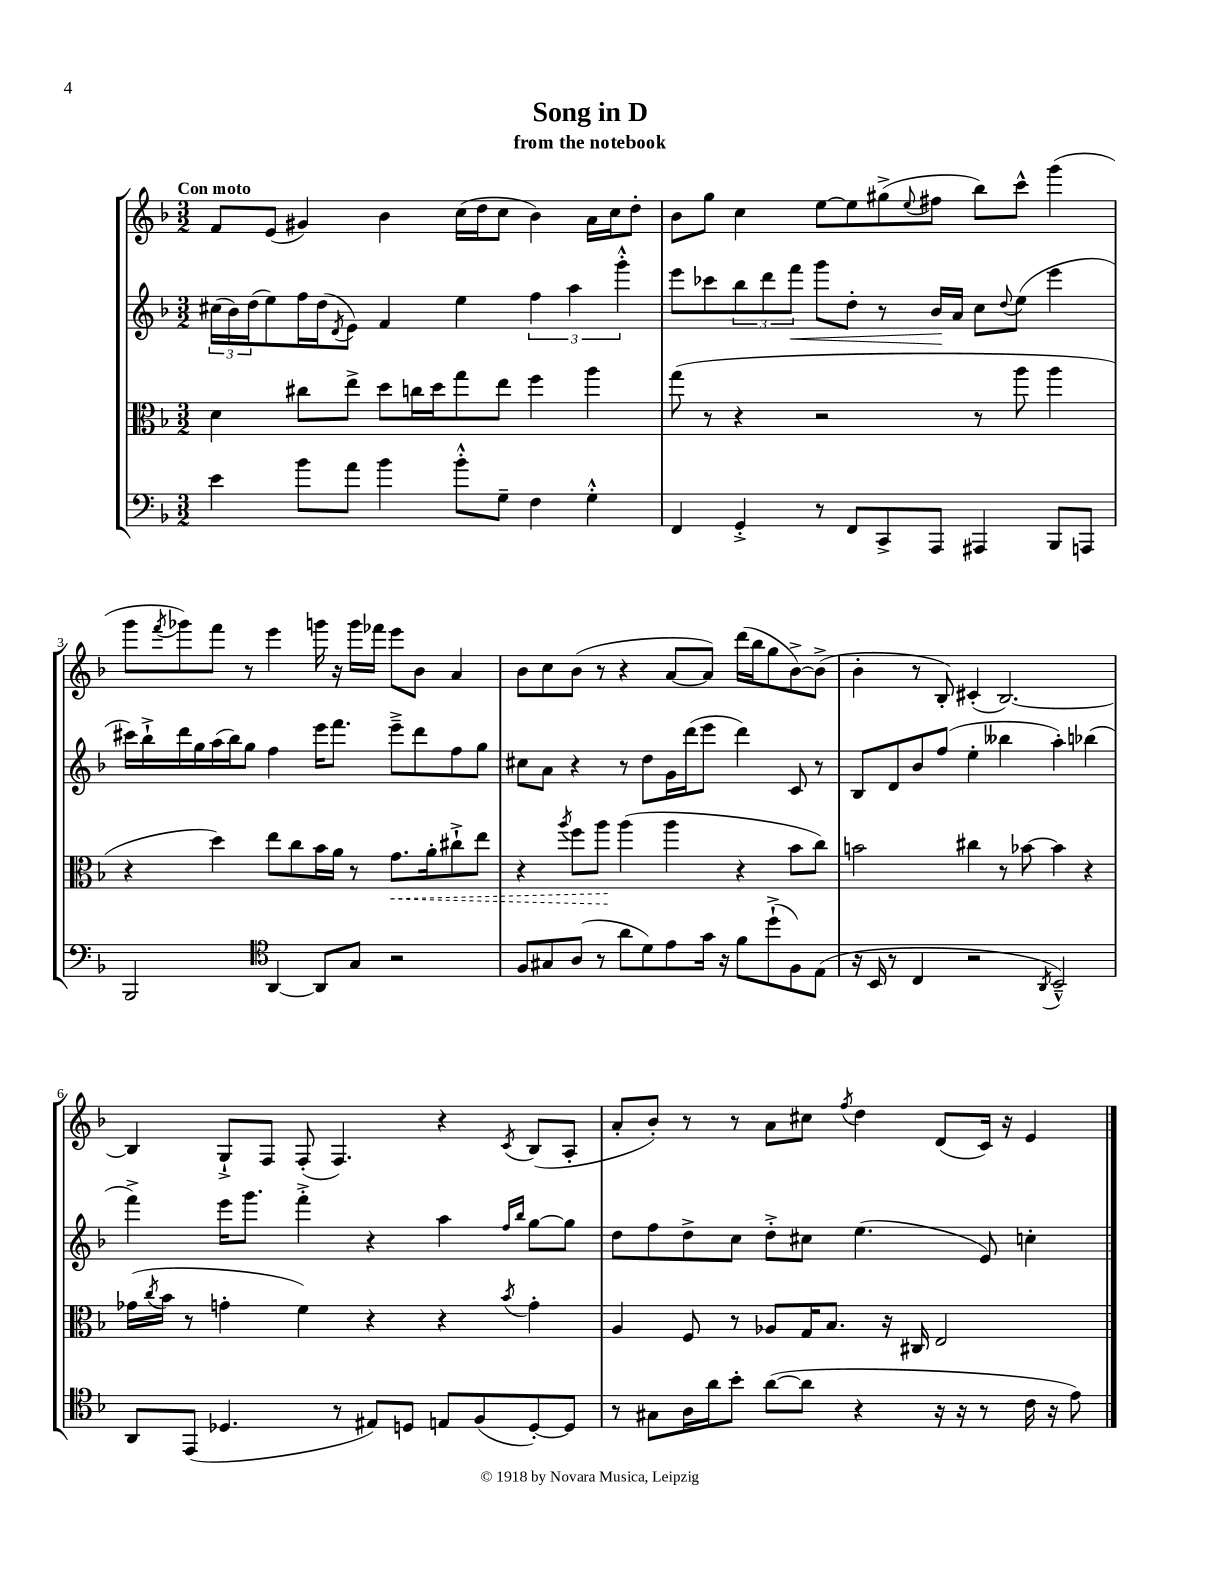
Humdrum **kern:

**kern	**kern	**kern	**kern
*staff4	*staff3	*staff2	*staff1
*clefF4	*clefC3	*clefG2	*clefG2
*k[b-]	*k[b-]	*k[b-]	*k[b-]
*M3/2	*M3/2	*M3/2	*M3/2
4e\	4d\	(24cc#\LL	8f/L
.	.	24b-\)	.
.	.	(24dd\J	.
.	.	8ee\)	(8e/J
8b-\L	8cc#\L	16ff\L	4g#/)
.	.	(16dd\J	.
.	.	8qd/	.
8a\J	8ee^\J	8e\J)	.
4b-\	8dd\L	4f/	4b-\
.	16cc\L	.	.
.	16dd\J	.	.
8b-'^^\L	8gg\	4ee\	(16cc\LL
.	.	.	16dd\J
8G~\J	8ee\J	.	8cc\J
4F\	4ff\	6ff\	4b-\)
.	.	6aa\	.
4G'^^\	4aa\	.	16a\LL
.	.	.	16cc\J
.	.	6ggg'^^\	.
.	.	.	8dd'\J
=	=	=	=
4FF/	(8gg\	8eee\L	8b-\L
.	8r	8ccc-\	8gg\J
4GG'^/	4r	12bb-\	4cc\
.	.	12ddd\	.
.	.	12fff\J	.
8r	2r	8ggg\L	[8ee\L
8FF/L	.	8dd'\J	8ee\]
8CC^/	.	8r	(8gg#^\
.	.	.	8qqee/
8AAA/J	.	16b-/LL	8ff#\J
.	.	16a/JJ	.
4AAA#/	8r	8cc\L	8bb-\L)
.	.	8qqdd/	.
.	8aa\	(8ee\J	8ccc^^\J
8BBB-/L	4aa\	4eee\	(4ggg\
8AAA/J	.	.	.
=	=	=	=
2BBB-/	4r	16ccc#\LL)	8ggg\L
.	.	16bb-`^\	.
.	.	.	8qfff/
.	.	16ddd\	8ggg-\)
.	.	16gg\	.
.	4dd\)	(16aa\	8fff\J
.	.	16bb-\J)	.
.	.	8gg\J	8r
*clefC4	*	*	*
[4AA/	8ee\L	4ff\	4eee\
.	8cc\	.	.
8AA/]L	16b-\L	16eee\LK	16ggg\
.	16a\JJ	8.fff\J	16r
8G/J	8r	.	16ggg\LL
.	.	.	16fff-\JJ
2r	8.g\L	8eee~^\L	8eee\L
.	.	8ddd\	8b-\J
.	16a'\k	.	.
.	8cc#`^\	8ff\	4a/
.	8ee\J	8gg\J	.
=	=	=	=
8F/L	4r	8cc#\L	8b-\L
8G#/	.	8a\J	8cc\
.	8qaa/	.	.
(8A/J	8ff\L	4r	(8b-\J
8r	8aa\J	.	8r
8a\L	(4aa\	8r	4r
8d\)	.	8dd\L	.
8e\	4aa\	16g\L	[8a/L
.	.	(16ddd\J	.
16g\Jk	.	8eee\J	8a/]J)
16r	.	.	.
8f\L	4r	4ddd\)	(16ddd\LL
.	.	.	16bb-\J
(8dd`^\	.	.	8gg\
8F\)	8b-\L	8c/	[8b-^\)
(8E\J	8cc\J)	8r	(8b-^\]J
=	=	=	=
16r	2b\	8B-/L	4b-'\
16BB-/	.	.	.
8r	.	8d/	.
4C/	.	8b-/	8r
.	.	(8ff/J	8B-'/)
2r	4cc#\	4ee'\	(4c#'/
.	8r	4bb--\	[2.B-/)
.	[8b-\	.	.
8qAA/	.	.	.
2BB-~^^/)	4b-\]	4aa'\)	.
.	4r	(4bb-\	.
=	=	=	=
8AA/L	(16g-\LL	4fff^\)	4B-/]
.	8qcc/	.	.
.	16b-\JJ	.	.
(8EE/J	8r	.	.
4.D-/	4g'\	16eee\LK	8G`^/L
.	.	8.ggg\J	.
.	.	.	8F/J
.	4f\)	4fff'^\	(8F'/
8r	.	.	4.F/)
8E#/L)	4r	4r	.
8D/J	.	.	.
8E/L	4r	4aa\	4r
(8F/	.	.	.
.	.	16qqff/LL	.
.	8qb-/	16qqbb-/JJ	8qc/
[8D'/)	4g'\	[8gg\L	(8B-/L
8D/]J	.	8gg\]J	8A'/J
=	=	=	=
8r	4A/	8dd\L	8a'/L
8G#\L	.	8ff\	8b-'/J)
16A\L	8F/	8dd^\	8r
16a\J	.	.	.
8b-'\J	8r	8cc\J	8r
([8a\L	8A-/L	8dd'^\L	8a\L
8a\]J	16G/K	8cc#\J	8cc#\J
.	8.B-/J	.	.
.	.	.	8qff/
4r	.	(4.ee\	4dd\
.	16r	.	.
.	16C#/	.	.
16r	2E/	.	(8d/L
16r	.	.	.
8r	.	8e/)	16c/Jk)
.	.	.	16r
16c\	.	4cc'\	4e/
16r	.	.	.
8e\)	.	.	.
==	==	==	==
*-	*-	*-	*-
